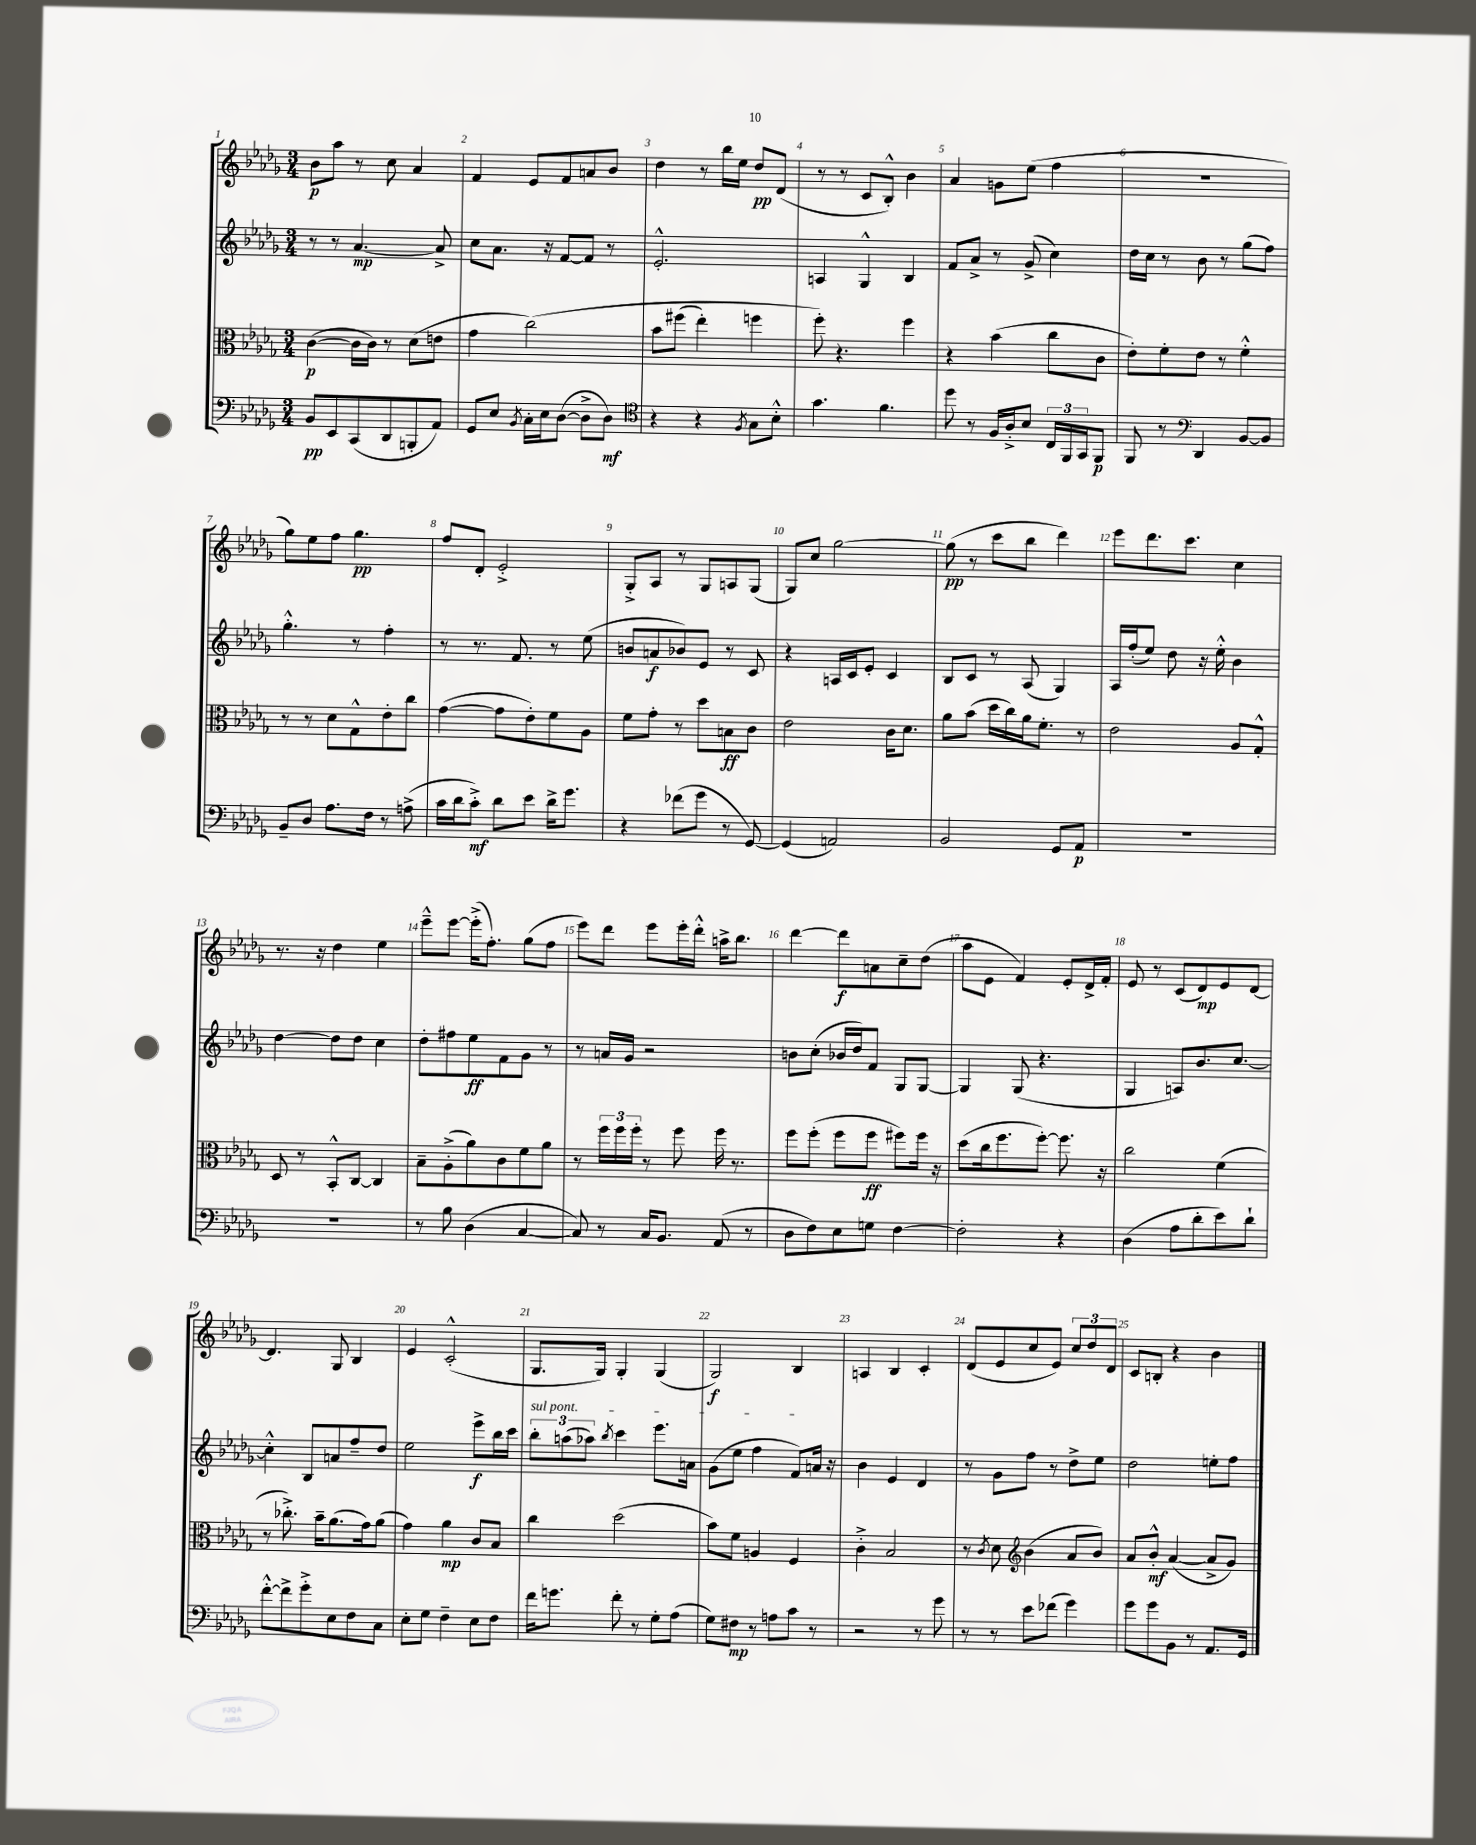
<<
\new StaffGroup <<
\new Staff = "s0" {
    \clef treble \key des \major \numericTimeSignature \time 3/4
    bes'8\p aes''8 r8 c''8 aes'4 |
    f'4 ees'8 f'8 a'8 bes'8 |
    des''4 r8 bes''16 ees''16 des''8\pp des'8( |
    r8 r8 c'8 bes8-.-^) bes'4 |
    aes'4 g'8 ees''8( f''4 |
    R2. |
    ges''8) ees''8 f''8 ges''4.\pp |
    f''8 des'8-. ees'2-.-> |
    ges8-.-> aes8 r8 ges8 a8 ges8( |
    ges8) c''8 ges''2~ |
    ges''8\pp( r8 c'''8 bes''8 des'''4) |
    ees'''8 des'''8. c'''8. c''4 |
    r8. r16 des''4 ees''4 |
    ees'''8---^ ees'''8~ ees'''16-.->( f''8.-.) ges''8( f''8 |
    ees'''8) des'''8 ees'''8 ees'''16-. des'''16-.-^ a''16-> bes''8. |
    des'''4~ des'''8\f a'8 c''8-- des''8( |
    aes''8 ees'8 f'4) ees'8-. des'16-> f'16-. |
    ees'8 r8 c'8( des'8\mp) ees'8 des'8~ |
    des'4. ges8 bes4 |
    ees'4 c'2-.-^( |
    ges8. ges16) ges4-. ges4( |
    ges2\f) bes4 |
    a4 bes4 c'4-. |
    des'8( ees'8 c''8 ees'8) \tuplet 3/2 { c''8 des''8 des'8 } |
    c'8 b8-. r4 bes'4 \bar "|." |
}
\new Staff = "s1" {
    \clef treble \key des \major \numericTimeSignature \time 3/4
    r8 r8 aes'4.~\mp aes'8-> |
    c''8 aes'8. r16 f'8~ f'8 r8 |
    ees'2.-.-^ |
    a4 ges4-^ bes4 |
    f'8 aes'8-> r8 ges'8->( c''4) |
    des''16 c''16 r8 bes'8 r8 ges''8( f''8) |
    ges''4.-.-^ r8 f''4-. |
    r8 r8. f'8. r8 ees''8( |
    b'8 a'8\f bes'8) ees'8 r8 c'8 |
    r4 a16 c'16 ees'8-. c'4 |
    bes8 c'8 r8 aes8( ges4) |
    aes16 f''16-.( ees''8) des''8 r16 ees''16-.-^ bes'4 |
    des''4~ des''8 des''8 c''4 |
    des''8-. fis''8 ees''8\ff f'8 ges'8 r8 |
    r8 a'16 ges'16 r2 |
    b'8 c''8-.( bes'16 des''16) f'8 ges8 ges8~ |
    ges4 ges8( r4. |
    ges4 a8) bes'8. c''8.~ |
    c''4-.-^ bes8 a'8 f''8-- des''8 |
    ees''2 ees'''8->\f bes''16 c'''16 |
    \tuplet 3/2 { \once \override TextSpanner.bound-details.left.text = \markup { \italic "sul pont." } bes''8-.\startTextSpan a''8( aes''8) } \acciaccatura { bes''8 } c'''4 ees'''8. a'16 |
    ges'8( ees''8 f''4 f'8) a'16\stopTextSpan r16 |
    bes'4 ees'4 des'4 |
    r8 ges'8 f''8 r8 des''8-> ees''8 |
    des''2 e''8-. f''8 \bar "|." |
}
\new Staff = "s2" {
    \clef alto \key des \major \numericTimeSignature \time 3/4
    c'4~\p( c'16 c'16) r8 des'8( e'8 |
    ges'4 c''2)\( |
    bes'8 fis''8( ees''4-.) f''4 |
    f''8-.\) r4. f''4 |
    r4 bes'4( c''8 c'8 |
    ees'8-.) f'8-. ees'8 r8 f'4-.-^ |
    r8 r8 des'8 ges8-^ ees'8-. c''8 |
    ges'4~( ges'8 ees'8-.) f'8 aes8 |
    f'8 ges'8-. r8 des''8 b8\ff c'8 |
    ees'2 c'16 des'8. |
    aes'8 bes'8( des''16 c''16) aes'16 f'8.-. r8 |
    ees'2 aes8 ges8-.-^ |
    des8 r8 bes,8-.-^ c8~ c4 |
    bes8-- aes8-.->( aes'8) c'8 f'8 aes'8 |
    r8 \tuplet 3/2 { f''16 f''16 f''16-. } r8 f''8 f''16 r8. |
    f''8 f''8-.( f''8 f''8\ff fis''8) fis''16 r16 |
    des''8( c''16 f''8. f''8~-.) f''8. r16 |
    c''2 f'4( |
    r8 ces''8.-.->) bes'16-- aes'8.( ges'16) aes'8( |
    ges'4) aes'4\mp c'8 bes8 |
    c''4 des''2( |
    bes'8) f'8 a4 f4 |
    c'4-.-> bes2 |
    r8 \acciaccatura { c'8 } des'8 \clef treble bes'4( aes'8 bes'8) |
    aes'8 bes'8-.-^\mf aes'4~( aes'8-> ges'8) \bar "|." |
}
\new Staff = "s3" {
    \clef bass \key des \major \numericTimeSignature \time 3/4
    bes,8\pp ees,8 c,8( des,8 b,,8-. aes,8) |
    ges,8 ees8 \acciaccatura { bes,8 } c16-. ees16 des8~( des8-> des8\mf) |
    \clef tenor r4 r4 \acciaccatura { f8 } ges8 bes8-.-^ |
    ges'4. f'4. |
    des''8 r8 f16 aes16-.-> bes8 \tuplet 3/2 { c16 f,16 ges,16 } f,8\p |
    f,8 r8 \clef bass des,4 bes,8~ bes,8 |
    bes,8-- des8 aes8. f16 r8 a8->( |
    c'16 des'16 c'8-.->\mf) des'8 ees'8 des'16-> ges'8. |
    r4 fes'8( ges'8 r8 ges,8~) |
    ges,4( a,2) |
    bes,2 ges,8 aes,8\p |
    R2. |
    R2. |
    r8 bes8 des4( c4~ |
    c8) r8 c16 bes,8. aes,8( r8 |
    des8 f8) ees8 g8 f4~ |
    f2-. r4 |
    des4( aes8 des'8-. ees'8) des'8-! |
    f'8~-.-^ f'8-> ges'8-.-> ees8 f8 c8 |
    ees8-. ges8 f4-- ees8 f8 |
    f'16 g'8. f'8-. r8 ges8-. aes8( |
    ges8) fis8\mp r8 a8 c'8 r8 |
    r2 r8 ges'8 |
    r8 r8 ees'8 fes'8( ges'4) |
    ges'8 ges'8 bes,8 r8 aes,8. ges,16 \bar "|." |
}
>>
>>
\layout { \context { \Score \override BarNumber.break-visibility = ##(#f #t #t) barNumberVisibility = #all-bar-numbers-visible } }
